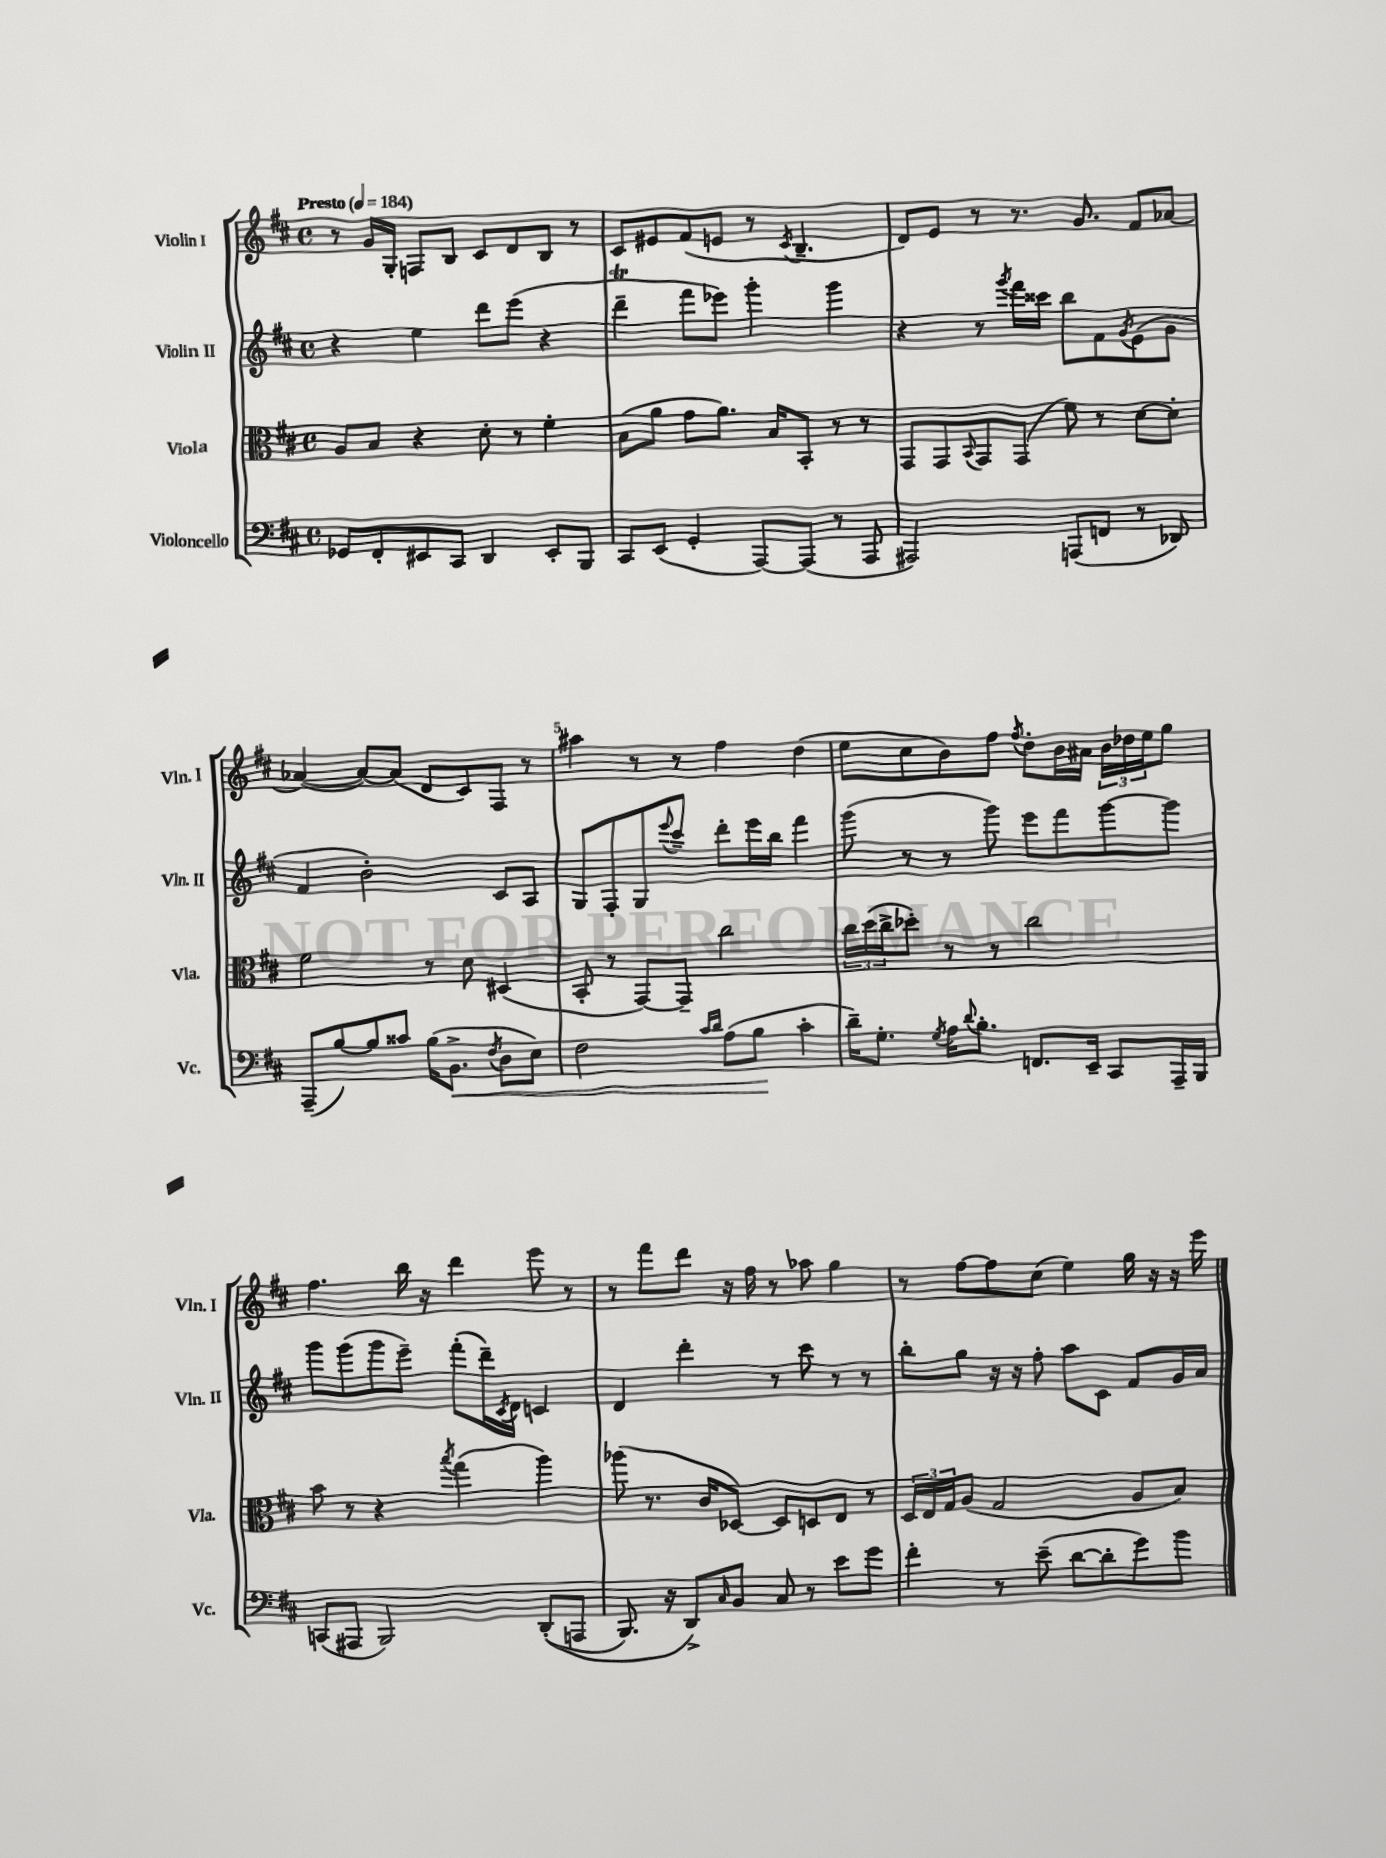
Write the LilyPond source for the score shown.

<<
\new StaffGroup <<
\new Staff = "s0" \with { instrumentName = "Violin I" shortInstrumentName = "Vln. I" } {
    \clef treble \key d \major \defaultTimeSignature \time 4/4 \tempo "Presto" 4 = 184
    r8 g'16 g16-. f8 b8 cis'8 d'8 b8 r8 |
    cis'8 eis'8 fis'8( e'8 r8 \acciaccatura { cis'8 } b4.-- |
    d'8) e'8 r8 r8. g'8. fis'8 aes'8~ |
    aes'4~( aes'8~) aes'8( d'8 cis'8) fis8 r8 |
    ais''4 r8 r8 fis''4 d''4( |
    e''8 cis''8 b'8) fis''8 \acciaccatura { fis''8 } d''8-. b'16 ais'16 \tuplet 3/2 { b'16 des''16 e''16 } g''8 |
    fis''4. b''16 r16 d'''4 e'''8 r8 |
    r8 fis'''8 d'''8 r16 fis''16 r8 aes''8 g''4 |
    r8 fis''8~ fis''8 cis''8( e''4) g''16 r16 r16 e'''16 \bar "|." |
}
\new Staff = "s1" \with { instrumentName = "Violin II" shortInstrumentName = "Vln. II" } {
    \clef treble \key d \major \defaultTimeSignature \time 4/4
    r4 e''4 d'''8 e'''8( r4 |
    d'''4--\trill fis'''8 ees'''8) g'''4-. g'''4 |
    r4 r8 \acciaccatura { g'''8 } fis'''16 cisis'''16 b''8 fis'8 \acciaccatura { g'8 } e'8( g'8 |
    fis'4 b'2-.) cis'8 a8 |
    g8 fis8-. g8 \appoggiatura { e'''8 } cis'''8-- d'''8-. e'''16 b''16 fis'''4 |
    g'''8( r8 r8 g'''8) e'''8 fis'''8 g'''8~ g'''8 |
    g'''8 g'''8( g'''8 e'''8--) fis'''8-.( d'''16--) \acciaccatura { cis'8 } d'16 c'4 |
    d'4 d'''4-. r8 cis'''8 r8 r8 |
    b''8-. g''8 r16 r16 fis''8-. a''8 cis'8 fis'8 g'16 a'16 \bar "|." |
}
\new Staff = "s2" \with { instrumentName = "Viola" shortInstrumentName = "Vla." } {
    \clef alto \key d \major \defaultTimeSignature \time 4/4
    a8 b8 r4 d'8-. r8 fis'4-. |
    b8( a'8 g'8 a'8.) b16 b,8-. r8 r8 |
    g,8 g,8 \appoggiatura { b,8 } g,8 g,8( fis'8) r8 d'8~ d'8-. |
    fis'2 r8 d'8 dis4( |
    b,8-. r8 g,8~) g,8-- cis''2 |
    \tuplet 3/2 { cis''16 d''16( cis''16-> } des''8-.) r8 r8 cis''2 |
    b'8 r8 r4 \acciaccatura { b''8 } g''4( a''4) |
    aes''8( r8. cis'16 des8~) des8 d8 e8 r8 |
    \tuplet 3/2 { d16 e16 g16 } a8( g2 a8 b8) \bar "|." |
}
\new Staff = "s3" \with { instrumentName = "Violoncello" shortInstrumentName = "Vc." } {
    \clef bass \key d \major \defaultTimeSignature \time 4/4
    ges,8 fis,8-. eis,8 cis,8 d,4 eis,8-. b,,8 |
    cis,8 e,8( g,4-. a,,8~) a,,8( r8 a,,8 |
    ais,,2) a,,8( f,8 r8 des,8) |
    a,,8--( b8~) b8 cisis'8 b16( b,8.->\< \acciaccatura { fis8 } d8 e8) |
    fis2 \grace { cis'16 d'16 } a8( b8\! cis'4-. |
    d'16--) g8.-. \acciaccatura { g8 } a16 \appoggiatura { d'8 } b8.-. f,8. e,16-- cis,8 a,,16-- b,,16 |
    c,8( ais,,8 b,,2) d,8-.(\( a,,8 |
    b,,8.) r16 d,8->\) \grace { cis16 } b,8 cis8 r8 e'8 g'8 |
    fis'4-. r8 e'8--( d'8~ d'8-. g'8) b'8 \bar "|." |
}
>>
>>
\layout { \context { \Score \override BarNumber.break-visibility = ##(#f #t #t) barNumberVisibility = #(every-nth-bar-number-visible 5) } }
